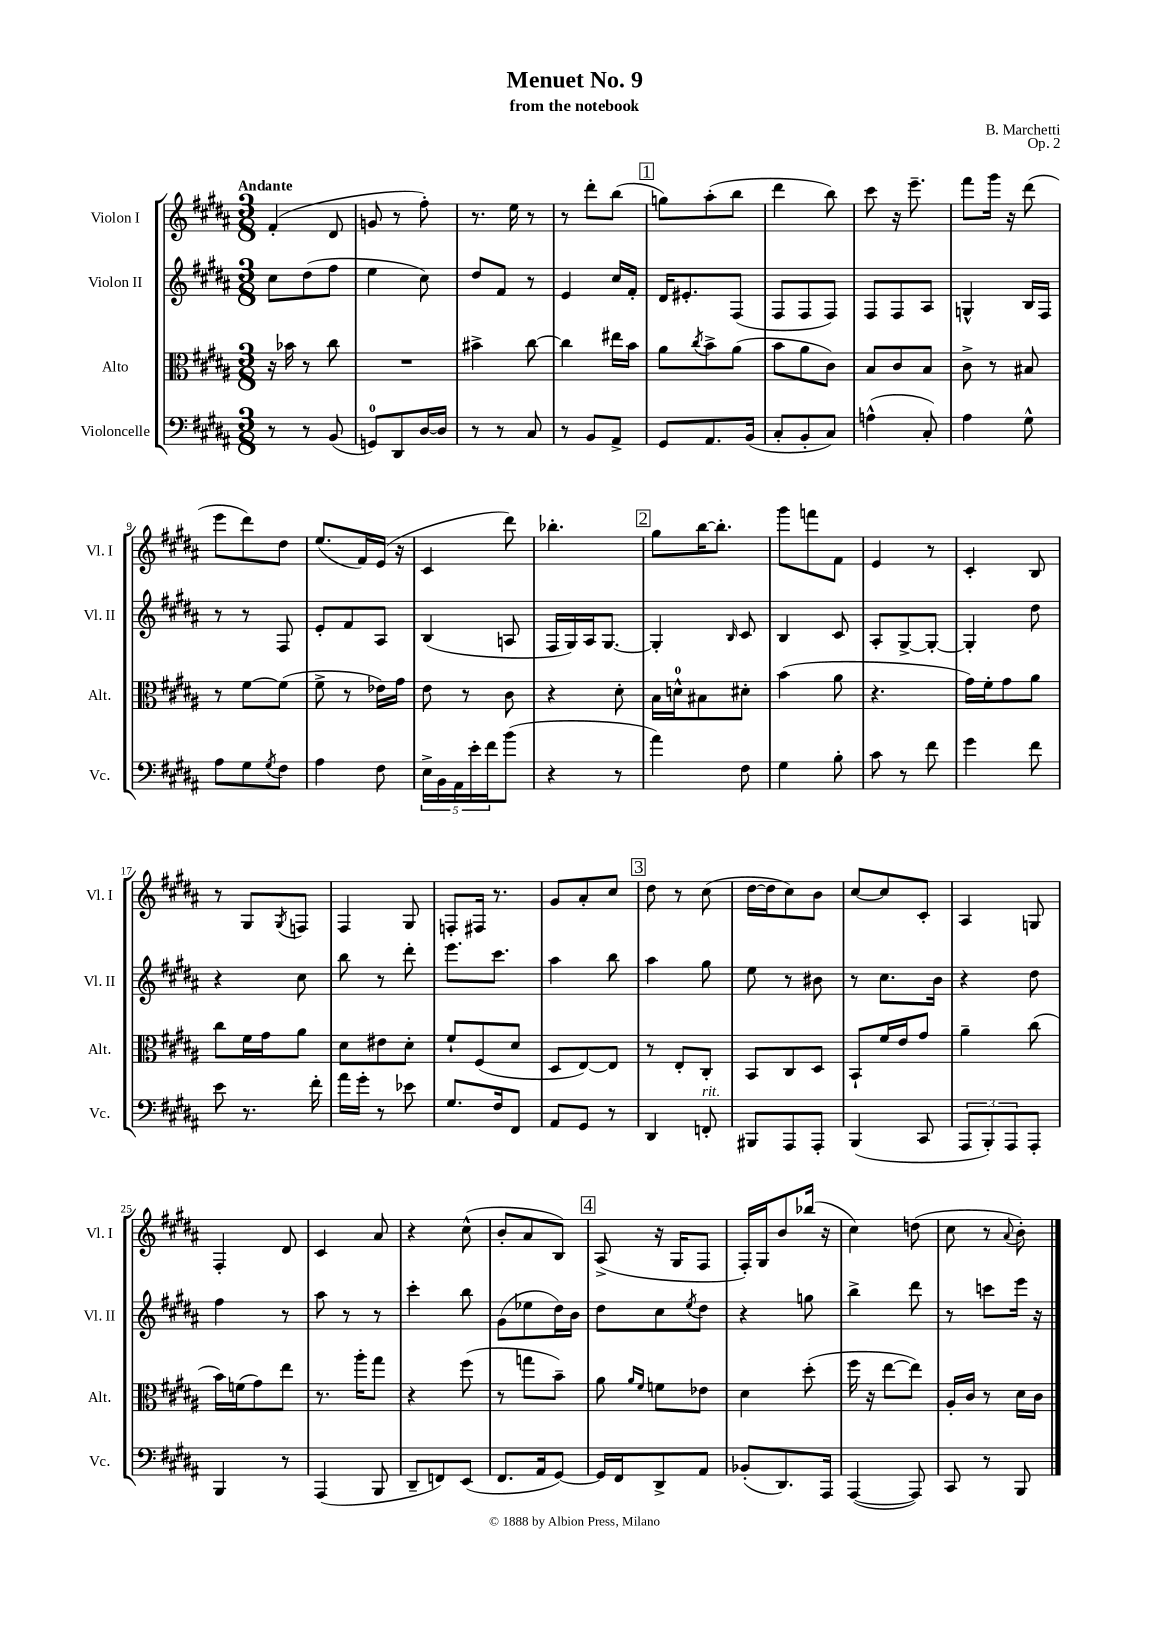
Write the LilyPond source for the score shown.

\header { title = "Menuet No. 9" composer = "B. Marchetti" subtitle = "from the notebook" opus = "Op. 2" }
<<
\new StaffGroup <<
\new Staff = "s0" \with { instrumentName = "Violon I" shortInstrumentName = "Vl. I" } {
    \clef treble \key b \major \numericTimeSignature \time 3/8 \tempo "Andante"
    fis'4-.( dis'8 |
    g'8 r8 fis''8-.) |
    r8. e''16 r8 |
    r8 dis'''8-. b''8( |
    \mark \markup { \box "1" } g''8) ais''8-.( b''8 |
    dis'''4 b''8) |
    cis'''8 r16 e'''8.-- |
    fis'''8 gis'''16 r16 dis'''8( |
    e'''8 dis'''8) dis''8 |
    e''8.( fis'16) e'16( r16 |
    cis'4 dis'''8) |
    bes''4.-. |
    \mark \markup { \box "2" } gis''8 b''16~ b''8.-. |
    gis'''8 f'''8 fis'8 |
    e'4 r8 |
    cis'4-. b8 |
    r8 gis8 \acciaccatura { gis8 } f8 |
    fis4 gis8 |
    f8-. fis16 r8. |
    gis'8 ais'8-. cis''8 |
    \mark \markup { \box "3" } dis''8 r8 cis''8( |
    dis''16~ dis''16 cis''8) b'8 |
    cis''8~ cis''8 cis'8-. |
    ais4 g8 |
    fis4-. dis'8 |
    cis'4 ais'8 |
    r4 cis''8-^( |
    b'8-. ais'8 b8) |
    \mark \markup { \box "4" } ais8->( r16 gis16 fis8 |
    fis16-.) gis16 b'8 bes''16( r16 |
    cis''4) d''8( |
    cis''8 r8 \appoggiatura { ais'8 } b'8-.) \bar "|." |
}
\new Staff = "s1" \with { instrumentName = "Violon II" shortInstrumentName = "Vl. II" } {
    \clef treble \key b \major \numericTimeSignature \time 3/8
    cis''8 dis''8( fis''8 |
    e''4 cis''8) |
    dis''8 fis'8 r8 |
    e'4 cis''16 fis'16-. |
    \mark \markup { \box "1" } dis'16 eis'8.-. fis8( |
    fis8 fis8 fis8) |
    fis8 fis8 ais8 |
    g4-^ b16 fis16 |
    r8 r8 fis8 |
    e'8-. fis'8 ais8 |
    b4( a8 |
    fis16 gis16) ais16 gis8.~ |
    \mark \markup { \box "2" } gis4-. \grace { b16 } cis'8 |
    b4 cis'8 |
    ais8-. gis8~-> gis8~-. |
    gis4-. dis''8 |
    r4 cis''8 |
    b''8 r8 dis'''8-. |
    e'''8. cis'''8. |
    ais''4 b''8 |
    \mark \markup { \box "3" } ais''4 gis''8 |
    e''8 r8 bis'8 |
    r8 cis''8. b'16 |
    r4 dis''8 |
    fis''4 r8 |
    ais''8 r8 r8 |
    cis'''4-. b''8 |
    gis'8( ees''8 dis''16) b'16 |
    \mark \markup { \box "4" } dis''8 cis''8 \acciaccatura { e''8 } dis''8 |
    r4 g''8 |
    b''4-> dis'''8 |
    r8 c'''8 e'''16 r16 \bar "|." |
}
\new Staff = "s2" \with { instrumentName = "Alto" shortInstrumentName = "Alt." } {
    \clef alto \key b \major \numericTimeSignature \time 3/8
    r16 bes'16 r8 cis''8 |
    R4. |
    bis'4-> cis''8~ |
    cis''4 eis''16 b'16 |
    \mark \markup { \box "1" } ais'8 \acciaccatura { cis''8 } b'8-> ais'8( |
    b'8 ais'8 cis'8) |
    b8 cis'8 b8 |
    cis'8-> r8 bis8 |
    r8 fis'8~ fis'8( |
    fis'8-> r8 ees'16) gis'16 |
    e'8 r8 cis'8 |
    r4 dis'8-. |
    \mark \markup { \box "2" } b16 d'16-0-^ bis8 dis'8-. |
    b'4( ais'8 |
    r4. |
    gis'16) fis'16-. gis'8 ais'8 |
    cis''8 fis'16 gis'16 ais'8 |
    dis'8 eis'8 dis'8-. |
    fis'8-! fis8( dis'8 |
    dis8 e8~) e8 |
    \mark \markup { \box "3" } r8 e8-. cis8-. |
    b,8 cis8 dis8 |
    b,8-! fis'16 e'16 gis'8 |
    ais'4-- cis''8( |
    b'16) f'16( gis'8) e''8 |
    r8. ais''16-. gis''8 |
    r4 fis''8( |
    r8 g''8 b'8--) |
    \mark \markup { \box "4" } ais'8 \grace { ais'16 fis'16 } f'8 ees'8 |
    dis'4 dis''8-.( |
    fis''16 r16 e''8~ e''8) |
    ais16-. cis'16 r8 dis'16 cis'16 \bar "|." |
}
\new Staff = "s3" \with { instrumentName = "Violoncelle" shortInstrumentName = "Vc." } {
    \clef bass \key b \major \numericTimeSignature \time 3/8
    r8 r8 b,8( |
    g,8-0) dis,8 dis16~ dis16 |
    r8 r8 cis8 |
    r8 b,8 ais,8-> |
    \mark \markup { \box "1" } gis,8 ais,8. b,16( |
    cis8-. b,8-. cis8) |
    a4-^( cis8-.) |
    ais4 gis8-^ |
    ais8 gis8 \acciaccatura { gis8 } fis8 |
    ais4 fis8 |
    \tuplet 5/4 { e16-> b,16 ais,16 e'16-. fis'16 } b'8( |
    r4 r8 |
    \mark \markup { \box "2" } ais'4) fis8 |
    gis4 b8-. |
    cis'8 r8 fis'8 |
    gis'4 fis'8 |
    e'8 r8. fis'16-. |
    ais'16 gis'16-. r8 ees'8 |
    gis8. fis16 fis,8 |
    ais,8 gis,8 r8 |
    \mark \markup { \box "3" } dis,4 f,8-.^\markup { \italic "rit." } |
    bis,,8 ais,,8 ais,,8-. |
    b,,4( cis,8 |
    \tuplet 3/2 { ais,,8 b,,8-.) ais,,8 } ais,,8-. |
    b,,4 r8 |
    ais,,4( b,,8 |
    dis,8-- f,8) e,8( |
    fis,8. ais,16 gis,8~) |
    \mark \markup { \box "4" } gis,16 fis,16 dis,8-> ais,8 |
    bes,8-.( dis,8.) ais,,16 |
    ais,,4~( ais,,8) |
    cis,8 r8 b,,8 \bar "|." |
}
>>
>>
